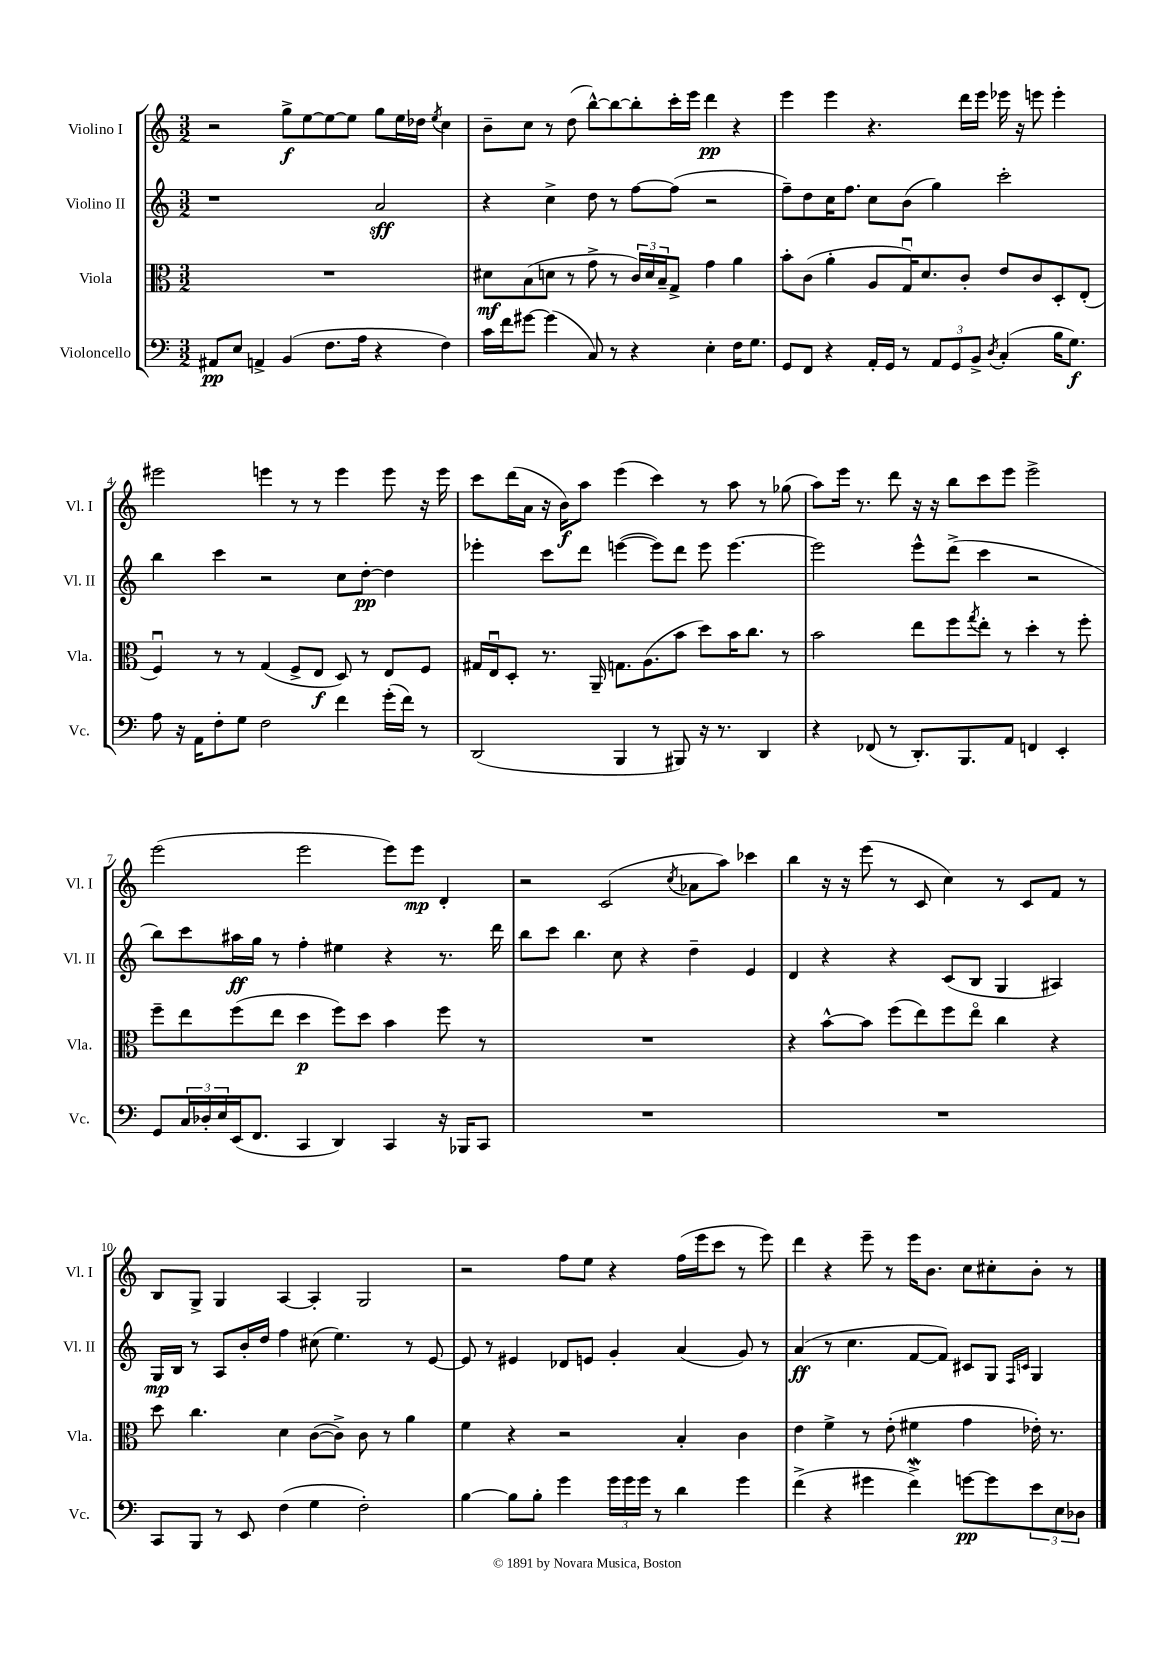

**kern	**kern	**kern	**kern
*staff4	*staff3	*staff2	*staff1
*clefF4	*clefC3	*clefG2	*clefG2
*k[]	*k[]	*k[]	*k[]
*M3/2	*M3/2	*M3/2	*M3/2
8AA#/L	1.r	1r	2r
8E/J	.	.	.
4AA^/	.	.	.
(4BB/	.	.	8gg^\L
.	.	.	[8ee\
8.F\L	.	.	8ee\_
.	.	.	8ee\]J
16A\Jk	.	.	.
4r	.	2a/	8gg\L
.	.	.	16ee\L
.	.	.	16dd-\JJ
.	.	.	8qee/
4F\)	.	.	4cc\
=	=	=	=
16c\LL	8d#\L	4r	8b~\L
16f\J	.	.	.
[8g#\J	(8B\	.	8cc\J
(4g#\]	8d\J	4cc^\	8r
.	8r	.	(8dd\
8C/)	8g^\	8dd\	[8bb^^\L)
8r	8r	8r	8bb\_
4r	24c/LL)	[8ff\L	8bb'\]
.	24d/	.	.
.	24B~/J	.	.
.	8G^/J	(8ff\]J	16ccc'\L
.	.	.	16eee\JJ
4E'\	4g\	2r	4ddd\
16F\LK	4a\	.	4r
8.G\J	.	.	.
=	=	=	=
8GG/L	8b'\L	8ff~\L)	4eee\
8FF/J	(8c\J	8dd\	.
4r	4a'\	16cc\K	4eee\
.	.	8.ff\J	.
16AA'/LL	8A/L	8cc\L	4.r
16GG/JJ	.	.	.
8r	16Gu/K)	(8b\J	.
.	8.d/	.	.
12AA/L	.	4gg\)	.
12GG/	.	.	.
.	8c'/J	.	16ddd\LL
12BB^/J	.	.	.
.	.	.	16eee\JJ
8qD/	.	.	.
(4C'/	8e/L	2ccc'\	16eee-\
.	.	.	16r
.	8c/	.	8eee\
16B\LK	8D'/	.	4eee'\
8.G\J)	.	.	.
.	(8E'/J	.	.
=	=	=	=
8A\	4Fu/)	4bb\	2eee#\
16r	.	.	.
16AA\LK	.	.	.
8F'\	8r	4ccc\	.
8G\J	8r	.	.
2F\	(4G/	2r	4eee\
.	8F^/L	.	8r
.	8E/J	.	8r
4f\	8D/)	8cc\L	4eee\
.	8r	[8dd'\J	.
(16g'\LL	8E/L	4dd\]	8eee\
16f\JJ)	.	.	.
8r	8F/J	.	16r
.	.	.	16eee\
=	=	=	=
(2DD/	16G#/LL	4eee-'\	8ccc\L
.	16Eu/J	.	.
.	8D'/J	.	(16ddd\L
.	.	.	16a\JJ
.	8.r	8ccc\L	16r
.	.	.	16b\LK)
.	.	8ddd\J	8aa\J
.	16AA~/	.	.
4BBB/	8.G\L	([4eee\	(4eee\
.	(8.A\	.	.
8r	.	8eee\]L)	4ccc\)
8BBB#/)	8b\J	8ddd\J	.
16r	8dd\L)	8eee\	8r
8.r	.	.	.
.	16b\K	[4.eee\	8aa\
.	8.cc\J	.	.
4DD/	.	.	8r
.	8r	.	(8gg-\
=	=	=	=
4r	2b\	2eee\]	8aa\L)
.	.	.	16eee\Jk
.	.	.	8.r
(8FF-/	.	.	.
8r	.	.	8ddd\
8.DD'/L)	8ee\L	8eee^^\L	16r
.	.	.	16r
.	8ff\	(8ddd^\J	8bb\L
8.BBB/	.	.	.
.	8qgg/	.	.
.	8ee'\J	4ccc\	8ccc\
8AA/J	8r	.	8eee\J
4FF/	4dd'\	2r	2eee^\
4EE'/	8r	.	.
.	8ff'\	.	.
=	=	=	=
8GG/L	8ff~\L	8bb\L)	(2eee\
24C/L	8ee\	8ccc\	.
24D-'/	.	.	.
24E/	.	.	.
(16EE/J	(8ff\	16aa#\L	.
8.FF/J	.	16gg\JJ	.
.	8ee\J	8r	.
4CC/	4dd\	4ff'\	2eee\
4DD/)	8ff\L)	4ee#\	.
.	8dd\J	.	.
4CC/	4b\	4r	8eee\L)
.	.	.	8eee\J
16r	8ff\	8.r	4d'/
16BBB-/LK	.	.	.
8CC/J	8r	.	.
.	.	16ddd\	.
=	=	=	=
1.r	1.r	8bb\L	2r
.	.	8ccc\J	.
.	.	4.bb\	.
.	.	.	(2c/
.	.	8cc\	.
.	.	4r	.
.	.	.	8qcc/
.	.	4dd~\	8a-\L
.	.	.	8aa\J)
.	.	4e/	4ccc-\
=	=	=	=
1.r	4r	4d/	4bb\
.	[8b^^\L	4r	16r
.	.	.	16r
.	8b\]J	.	(8eee\
.	(8ff\L	4r	8r
.	8ee\)	.	8c/
.	8ff\	(8c/L	4cc\)
.	8eeo\J	8B/J	.
.	4cc\	4G/	8r
.	.	.	8c/L
.	4r	4A#/)	8f/J
.	.	.	8r
=	=	=	=
8CC/L	8dd\	16G/LL	8B/L
.	.	16B/JJ	.
8BBB/J	4.cc\	8r	8G^/J
8r	.	8A/L	4G/
8EE/	.	16b'/L	.
.	.	16dd/JJ	.
(4F\	4d\	4ff\	[4A/
4G\	([8c\L	(8cc#\	4A'/]
.	8c^\]J)	4.ee\)	.
2F'\)	8c\	.	2G/
.	8r	.	.
.	4a\	8r	.
.	.	[8e/	.
=	=	=	=
[4B\	4f\	8e/]	2r
.	.	8r	.
8B\]L	4r	4e#/	.
8B'\J	.	.	.
4g\	2r	8d-/L	8ff\L
.	.	8e/J	8ee\J
24g\LL	.	4g'/	4r
24g\	.	.	.
24g\JJ	.	.	.
8r	.	.	.
4d\	4B'/	(4a/	(16ff\LL
.	.	.	16eee\J
.	.	.	8ccc\J
4g\	4c\	8g/)	8r
.	.	8r	8eee\)
=	=	=	=
(4f^\	4e\	(4a/	4ddd\
4r	4f^\	8r	4r
.	.	4.cc\	.
4g#\	8r	.	8eee~\
.	(8e'\	.	8r
4f^\)	4f#\	[8f/L	16eee\LK
.	.	.	8.b\J
.	.	8f/]J)	.
[8g\L	4g\	8c#/L	8cc\L
8g\]	.	8G/J	8cc#'\
.	.	16qqF/LL	.
.	.	16qqc/JJ	.
12e\	16e-'\)	4G/	8b'\J
.	8.r	.	.
12E\	.	.	.
.	.	.	8r
12D-\J	.	.	.
==	==	==	==
*-	*-	*-	*-
